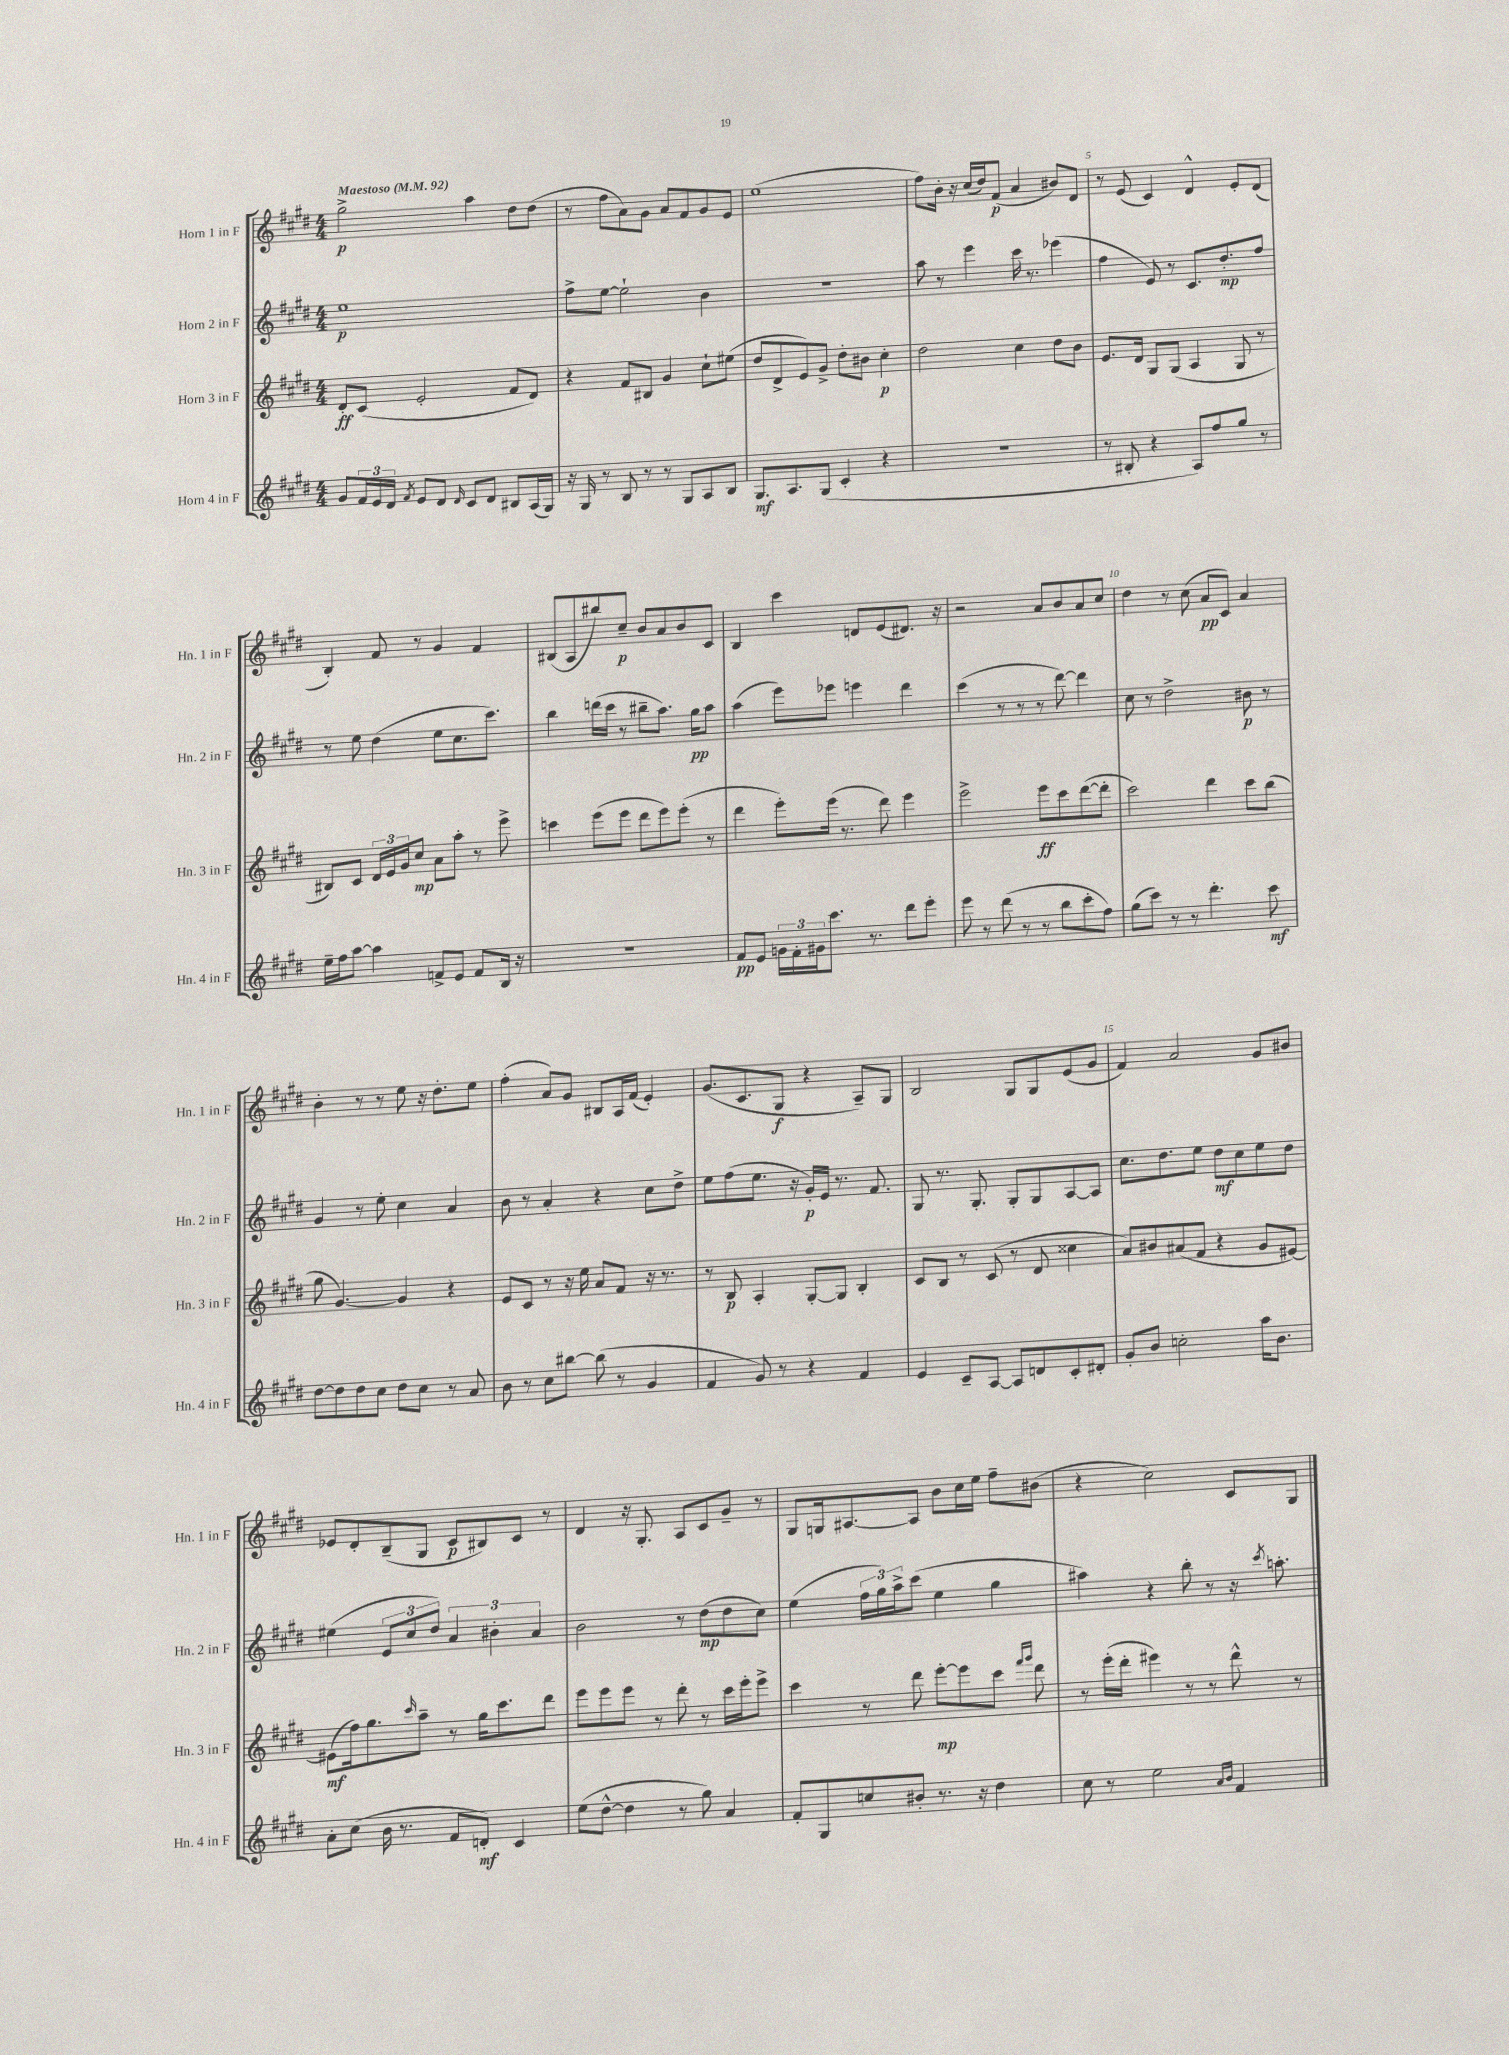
<<
\new StaffGroup <<
\new Staff = "s0" \with { instrumentName = "Horn 1 in F" shortInstrumentName = "Hn. 1 in F" } {
    \clef treble \key e \major \numericTimeSignature \time 4/4 \tempo "Maestoso" 4 = 92
    gis''2->\p a''4 dis''8 dis''8( |
    r8 fis''8 a'8) gis'8 a'8 fis'8 gis'8 e'8 |
    e''1( |
    fis''8) b'16-. r16 cis''16( dis''16) fis'8\p( a'4 bis'8) dis'8 |
    r8 e'8( cis'4) dis'4-^ e'8-. dis'8( |
    b4-.) fis'8 r8 gis'4 fis'4 |
    bis8( a8 bis''8) cis''8--\p b'8 a'8 b'8 cis'8 |
    b4 cis'''4 d'8 e'8( dis'8.) r16 |
    r2 a'8 b'8 a'8 cis''8 |
    dis''4 r8 cis''8( a'8\pp cis'8) a'4 |
    b'4-. r8 r8 e''8 r16 dis''8.-. e''8 |
    fis''4-.( a'8) gis'8 bis8 a16 fis'16( e'4-.) |
    gis'8.( cis'8. gis8\f r4 a8--) gis8 |
    b2 gis8 gis8 e'8( gis'8 |
    fis'4) a'2 gis'8 bis'8 |
    ees'8 dis'8-. b8--( gis8 cis'8\p bis8) cis'8 r8 |
    dis'4 r16 gis8.-. a8 cis'8 gis'8-- r8 |
    gis8 g16 ais8.~ ais8 b'8 cis''16 e''16 fis''8-- bis'8( |
    r4 cis''2) cis'8 gis8 \bar "|." |
}
\new Staff = "s1" \with { instrumentName = "Horn 2 in F" shortInstrumentName = "Hn. 2 in F" } {
    \clef treble \key e \major \numericTimeSignature \time 4/4
    e''1\p |
    fis''8-> e''8~ e''2-! b'4 |
    R1 |
    a''8 r8 e'''4 cis'''16 r8. ees'''4( |
    fis''4 e'8) r8 cis'8. dis''8.-.\mp fis''8 |
    r8 e''8 dis''4( e''8 cis''8. cis'''8.) |
    b''4 d'''16( cis'''16 r8 bis''8-- a''8.) gis''16\pp a''8 |
    a''4( e'''8) ees'''8 e'''4 dis'''4 |
    cis'''4( r8 r8 r8 dis'''8~) dis'''4 |
    cis''8 r8 dis''2-> bis'8\p r8 |
    gis'4 r8 e''8-. cis''4 a'4 |
    b'8 r8 a'4-. r4 cis''8 dis''8-> |
    e''8 fis''8( e''8. r16 gis'16-.\p) e'16 r8. fis'8. |
    gis8 r8. gis8.-. gis8-. gis8 a8~ a8 |
    cis''8. dis''8. e''8 dis''8\mf cis''8 e''8 dis''8 |
    eis''4( \tuplet 3/2 { e'8 cis''8 dis''8) } \tuplet 3/2 { a'4 bis'4-. a'4 } |
    b'2 r8 dis''8\mp( dis''8 cis''8) |
    e''4( \tuplet 3/2 { fis''16 gis''16) a''16-> } cis'''8( e''4 gis''4 |
    ais''4) r4 b''8-. r8 r16 \acciaccatura { cis'''8 } a''8.-. \bar "|." |
}
\new Staff = "s2" \with { instrumentName = "Horn 3 in F" shortInstrumentName = "Hn. 3 in F" } {
    \clef treble \key e \major \numericTimeSignature \time 4/4
    dis'8-.\ff cis'8( e'2-. fis'8 dis'8) |
    r4 fis'8 bis8 gis'4 cis''8-! eis''8( |
    dis''8 dis'8-> e'8) gis'8-> dis''8-. bis'8 cis''4-.\p |
    dis''2 cis''4 dis''8 b'8 |
    e'8. dis'16 gis8 gis8( a4 gis8 r8 |
    bis8) cis'8 \tuplet 3/2 { dis'16 e'16 gis'16 } cis''8\mp a'8 a''8-. r8 e'''8-> |
    c'''4 e'''8( e'''8 dis'''8 e'''8) e'''8-.( r8 |
    dis'''4 e'''8-.) e'''16( r8. dis'''8) e'''4 |
    e'''2-> e'''8\ff cis'''8 dis'''8~( dis'''8-. |
    cis'''2) dis'''4 cis'''8 b''8( |
    gis''8 gis'4.~) gis'4 r4 |
    e'8 cis'8 r8 r16 e''16 a'8 fis'8 r16 r8. |
    r8 b8\p a4-. gis8~-. gis8 b4-. |
    cis'8 b8 r8 cis'8( r8 dis'8 cisis''4 |
    a'8) bis'8 ais'8( fis'8 r4 gis'8 eis'8~) |
    eis'8\mf( fis''16) gis''8. \grace { cis'''16 } a''8-- r8 gis''16 cis'''8. dis'''8 |
    e'''8 e'''8 e'''8 r8 dis'''8-. r8 cis'''16 e'''16-. e'''8-> |
    cis'''4 r8 dis'''8 e'''8~-.\mp e'''8 cis'''8 \grace { fis'''16 gis'''16 } dis'''8 |
    r8 e'''16-.( dis'''16-. eis'''4) r8 r8 dis'''8-^ r8 \bar "|." |
}
\new Staff = "s3" \with { instrumentName = "Horn 4 in F" shortInstrumentName = "Hn. 4 in F" } {
    \clef treble \key e \major \numericTimeSignature \time 4/4
    gis'8 \tuplet 3/2 { fis'16 e'16 dis'16 } \acciaccatura { fis'8 } e'8 dis'8 \grace { dis'16 } cis'8 dis'8 bis8 a16( gis16) |
    r16 gis16 r8 b8 r8 r8 gis8 a8 b8 |
    gis8.\mf a8. gis8( cis'4-. r4 |
    r1 |
    r8 bis8-. r4 a8) fis''8 gis''8 r8 |
    e''16-- fis''16 a''8~ a''4 f'8-> e'8 f'8 b16 r16 |
    R1 |
    fis'8\pp e'8 \tuplet 3/2 { g'16 fis'16-. gis'16 } cis'''8. r8. dis'''8 e'''8-. |
    e'''8 r8 dis'''8( r8 r8 b''8 cis'''8-. fis''8) |
    gis''8( cis'''8) r8 r8 dis'''4.-. cis'''8\mf |
    dis''8~ dis''8 dis''8 cis''8 dis''8 cis''8 r8 a'8 |
    b'8 r8 cis''8 bis''8~ bis''8( r8 gis'4 |
    fis'4 gis'8) r8 r4 fis'4 |
    e'4 cis'8-- a8~ a8 d'8 cis'8-. dis'8-. |
    gis'8-. b'8 c''2-. a''16 b'8. |
    a'8-. cis''8( b'16 r8. fis'8 d'8-.\mf) cis'4 |
    e''8( dis''8~-^ dis''4 r8 gis''8) a'4 |
    fis'8-. gis8 c''8 bis'8-. r8. r16 dis''4 |
    cis''8 r8 e''2 \grace { a'16 b'16 } fis'4 \bar "|." |
}
>>
>>
\layout { \context { \Score \override BarNumber.break-visibility = ##(#f #t #t) barNumberVisibility = #(every-nth-bar-number-visible 5) } }
